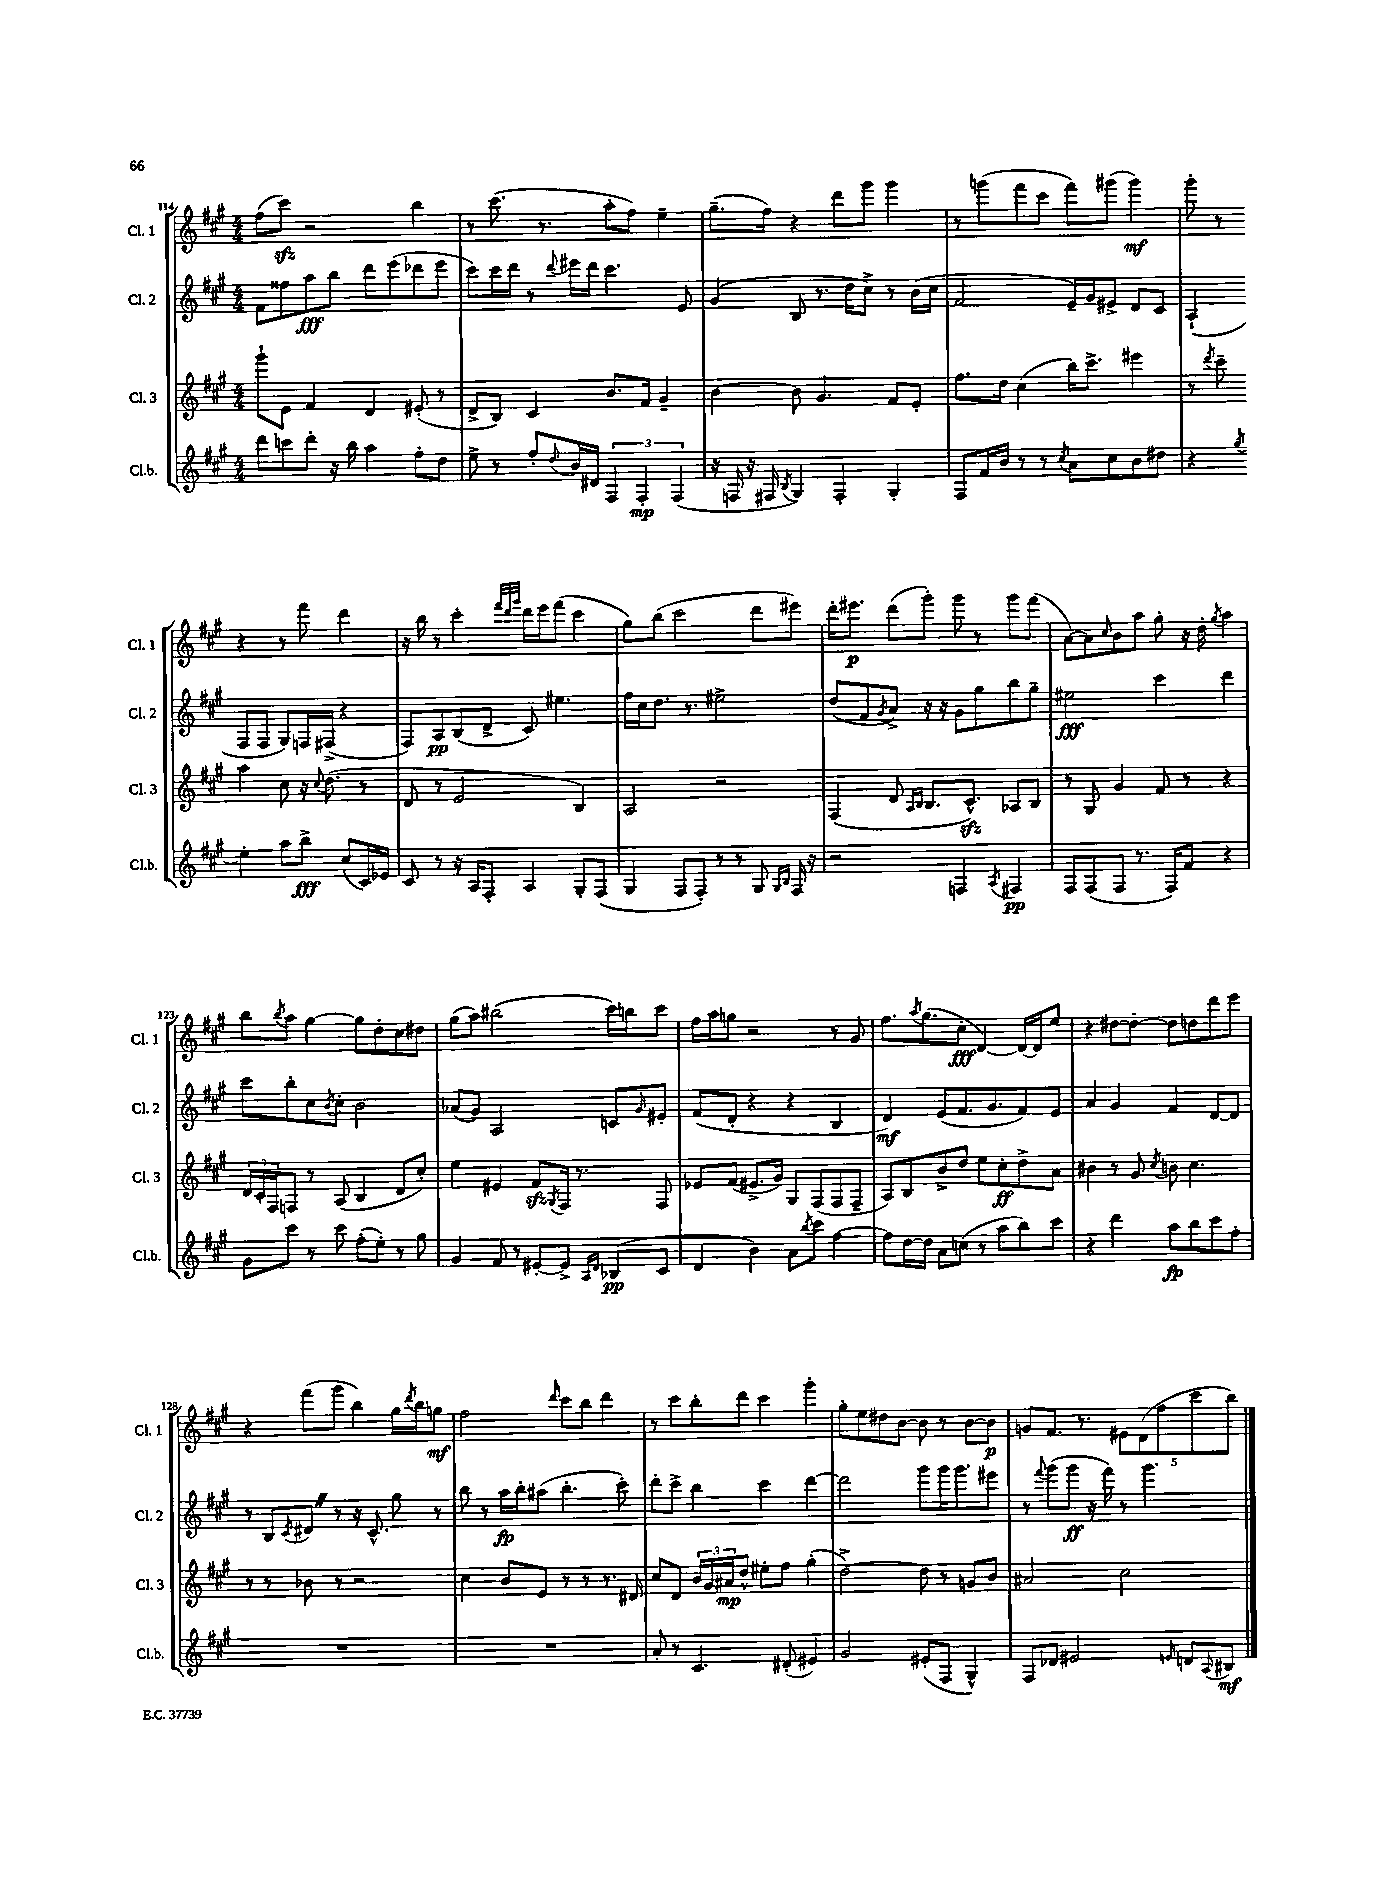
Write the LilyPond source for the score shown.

<<
\new StaffGroup <<
\new Staff = "s0" \with { instrumentName = "Cl. 1" shortInstrumentName = "Cl. 1" } {
    \clef treble \key a \major \numericTimeSignature \time 4/4
    fis''8( cis'''8\sfz) r2 b''4 |
    r8 cis'''8.( r8. a''8-. fis''8) e''4-- |
    gis''8.--( fis''16) r4 d'''8 gis'''8 gis'''4 |
    r8 g'''8( fis'''8 cis'''8 fis'''8) gis'''8( gis'''4\mf) |
    gis'''8-. r8 r4 r8 fis'''8 d'''4 |
    r16 b''16 r8 cis'''4-. \grace { fis'''32 d'''32 gis'''32 } d'''16 e'''16 fis'''8( cis'''4 |
    gis''8) b''8( cis'''2 d'''8 eis'''8) |
    d'''16-. eis'''8.\p d'''8( gis'''8-.) gis'''8 r8 gis'''8 fis'''8( |
    a'8~) a'8 \grace { cis''16 } b'8 a''8 gis''8-. r16 d''16-. \acciaccatura { gis''8 } a''4 |
    b''8 \acciaccatura { b''8 } a''8 gis''4~ gis''8 d''8-. cis''8 dis''8 |
    gis''8( a''8) bis''2( cis'''16) b''16 cis'''8 |
    fis''16 a''16 g''8 r2 r8 gis'8 |
    fis''8. \acciaccatura { a''8 } gis''8.( cis''8-.\fff d'4~) d'16~ d'16 e''8 |
    r4 dis''8~ dis''8~-. dis''8 d''8 d'''8 e'''8 |
    r4 fis'''8( gis'''8 b''4) gis''16 \acciaccatura { d'''8 } b''16 g''8\mf |
    fis''2 \grace { d'''16 } cis'''8 b''8 d'''4 |
    r8 cis'''8 b''8-. d'''8 cis'''4 gis'''4-. |
    gis''8-. e''8 dis''8 b'8~ b'8 r8 b'8~ b'8\p |
    g'8 fis'8. r8. \tuplet 5/4 { eis'8 d'8( fis''8 cis'''8 b''8) } \bar "|." |
}
\new Staff = "s1" \with { instrumentName = "Cl. 2" shortInstrumentName = "Cl. 2" } {
    \clef treble \key a \major \numericTimeSignature \time 4/4
    fis'8 fisis''8 a''8\fff b''8 d'''8 e'''8( des'''8 e'''8 |
    cis'''8) cis'''16 d'''16 r8 \appoggiatura { d'''8 } eis'''16 d'''16 cis'''4. e'8 |
    gis'4( b8 r8. d''16 cis''8->) r8 b'16( cis''16 |
    fis'2 e'16--) gis'16 eis'8-> d'8 cis'8 |
    a4-!( fis8 fis8 gis8) f16 fis16->( r4 |
    fis8) a8\pp b8( d'8-> cis'8) eis''4. |
    fis''16 cis''16 d''8. r8. eis''2-> |
    d''8( fis'8 \acciaccatura { gis'8 } a'8->) r16 r16 gis'8 gis''8 b''8 gis''8-- |
    eis''2\fff cis'''4 d'''4 |
    cis'''8 b''8-. cis''8 \acciaccatura { b'8 } cis''8-. b'2 |
    aes'8( gis'8) a2 c'8 \grace { gis'16 } eis'8-. |
    fis'8( d'8-. r4 r4 b4 |
    d'4\mf) e'8( fis'8. gis'8. fis'8) e'8 |
    a'4 gis'4 fis'4 d'8~ d'8 |
    r8 b8 \acciaccatura { cis'8 } dis'8 \once \override BreathingSign.text = \markup { \musicglyph "scripts.caesura.straight" } \breathe r8 r16 cis'8.-^ gis''8 r8 |
    b''8 r8 a''16\fp b''16-. ais''8( b''4.-. cis'''8-.) |
    d'''8-. cis'''8-> b''4 cis'''4 d'''4~ |
    d'''2 gis'''8 gis'''16 gis'''8. eis'''8 |
    r8 \appoggiatura { fis'''8 } gis'''8( gis'''8\ff r16 fis'''16) r8 gis'''4. \bar "|." |
}
\new Staff = "s2" \with { instrumentName = "Cl. 3" shortInstrumentName = "Cl. 3" } {
    \clef treble \key a \major \numericTimeSignature \time 4/4
    gis'''8-! e'8 fis'4 d'4 eis'8-.( r8 |
    d'8-> b8) cis'4 b'8. fis'16 gis'4-- |
    b'4~ b'8 gis'4. fis'8 e'8-. |
    fis''8. d''16 cis''4( b''16) cis'''8.-> eis'''4 |
    r8 \acciaccatura { d'''8 } cis'''8-- a''4 cis''8 r16 \appoggiatura { cis''8 } d''8.( r8 |
    d'8 r8 e'2 b4) |
    a2 r2 |
    fis4( d'8 \grace { a16 b16 } b8. cis'8.-^\sfz) aes8 b8 |
    r8 gis8 gis'4 fis'8 r8 r4 |
    \tuplet 3/2 { d'16 cis'16-. fis16 } f8 r8 a8( b4 d'8 cis''8-.) |
    e''4 eis'4 fis'8\sfz \acciaccatura { gis8 } fis16 r8. fis8 |
    ees'8 fis'8( eis'8.-> gis'16) gis8 fis8( fis8 fis8-- |
    a8) b8 b'8-> d''8 e''8 cis''8-.\ff d''8-> a'8 |
    bis'4 r8 gis'8 \acciaccatura { cis''8 } b'8 cis''4. |
    r8 r8 bes'8 r8 r2 |
    cis''4 b'8 e'8 r8 r8 r8. dis'16 |
    cis''8 d'8 \tuplet 3/2 { b'16 gis'16 ais'16\mp } d''8-^ eis''8-. fis''8 gis''4-.( |
    d''2~->) d''8 r8 g'8 b'8 |
    ais'2 cis''2 \bar "|." |
}
\new Staff = "s3" \with { instrumentName = "Cl.b." shortInstrumentName = "Cl.b." } {
    \clef treble \key a \major \numericTimeSignature \time 4/4
    d'''8 c'''8 d'''8-. r16 b''16 a''4 fis''8-. d''8 |
    e''8-> r8 fis''8-. \appoggiatura { d''8 } b'16 dis'16 \tuplet 3/2 { fis4 fis4-.\mp fis4( } |
    r16 f16 r16 fis16 \acciaccatura { b8 } gis4) fis4-. gis4-. |
    fis8 fis'16 b'16 r8 r8 \acciaccatura { cis''8 } a'8 cis''8 b'8 dis''8 |
    r4 \acciaccatura { gis''8 } e''4-. a''8 b''8->\fff cis''8( cis'16) ees'16 |
    cis'8 r8 r16 a16 fis8-. a4 gis8-. fis8( |
    gis4 fis8 fis8-.) r8 r8 gis8 \grace { gis16 b16 } fis16 r16 |
    r2 f4 \acciaccatura { a8 } fis4\pp |
    fis8 fis8( fis8 r8. fis16) fis'8 r4 |
    gis'8 cis'''8 r8 cis'''8 fis''8-.( e''8-.) r8 gis''8 |
    gis'4 fis'8 r8 eis'8~-. eis'8-> \grace { a16 d'16 } bes8\pp( cis'8 |
    d'4 b'4) a'8 \acciaccatura { b''8 } cis'''8 fis''4~ |
    fis''8 d''16~ d''16 a'8 c''8( r8 a''8 b''8) cis'''8 |
    r4 d'''4 a''8\fp b''8 cis'''8 fis''8-. |
    R1 |
    R1 |
    a'8-. r8 cis'4. dis'8-.( eis'4) |
    gis'2 eis'8-.( fis8 gis4-^) |
    fis8 des'8 eis'2 \grace { e'16 } d'8 \appoggiatura { a8 } bis8\mf \bar "|." |
}
>>
>>
\layout { \context { \Score currentBarNumber = #114 } }
